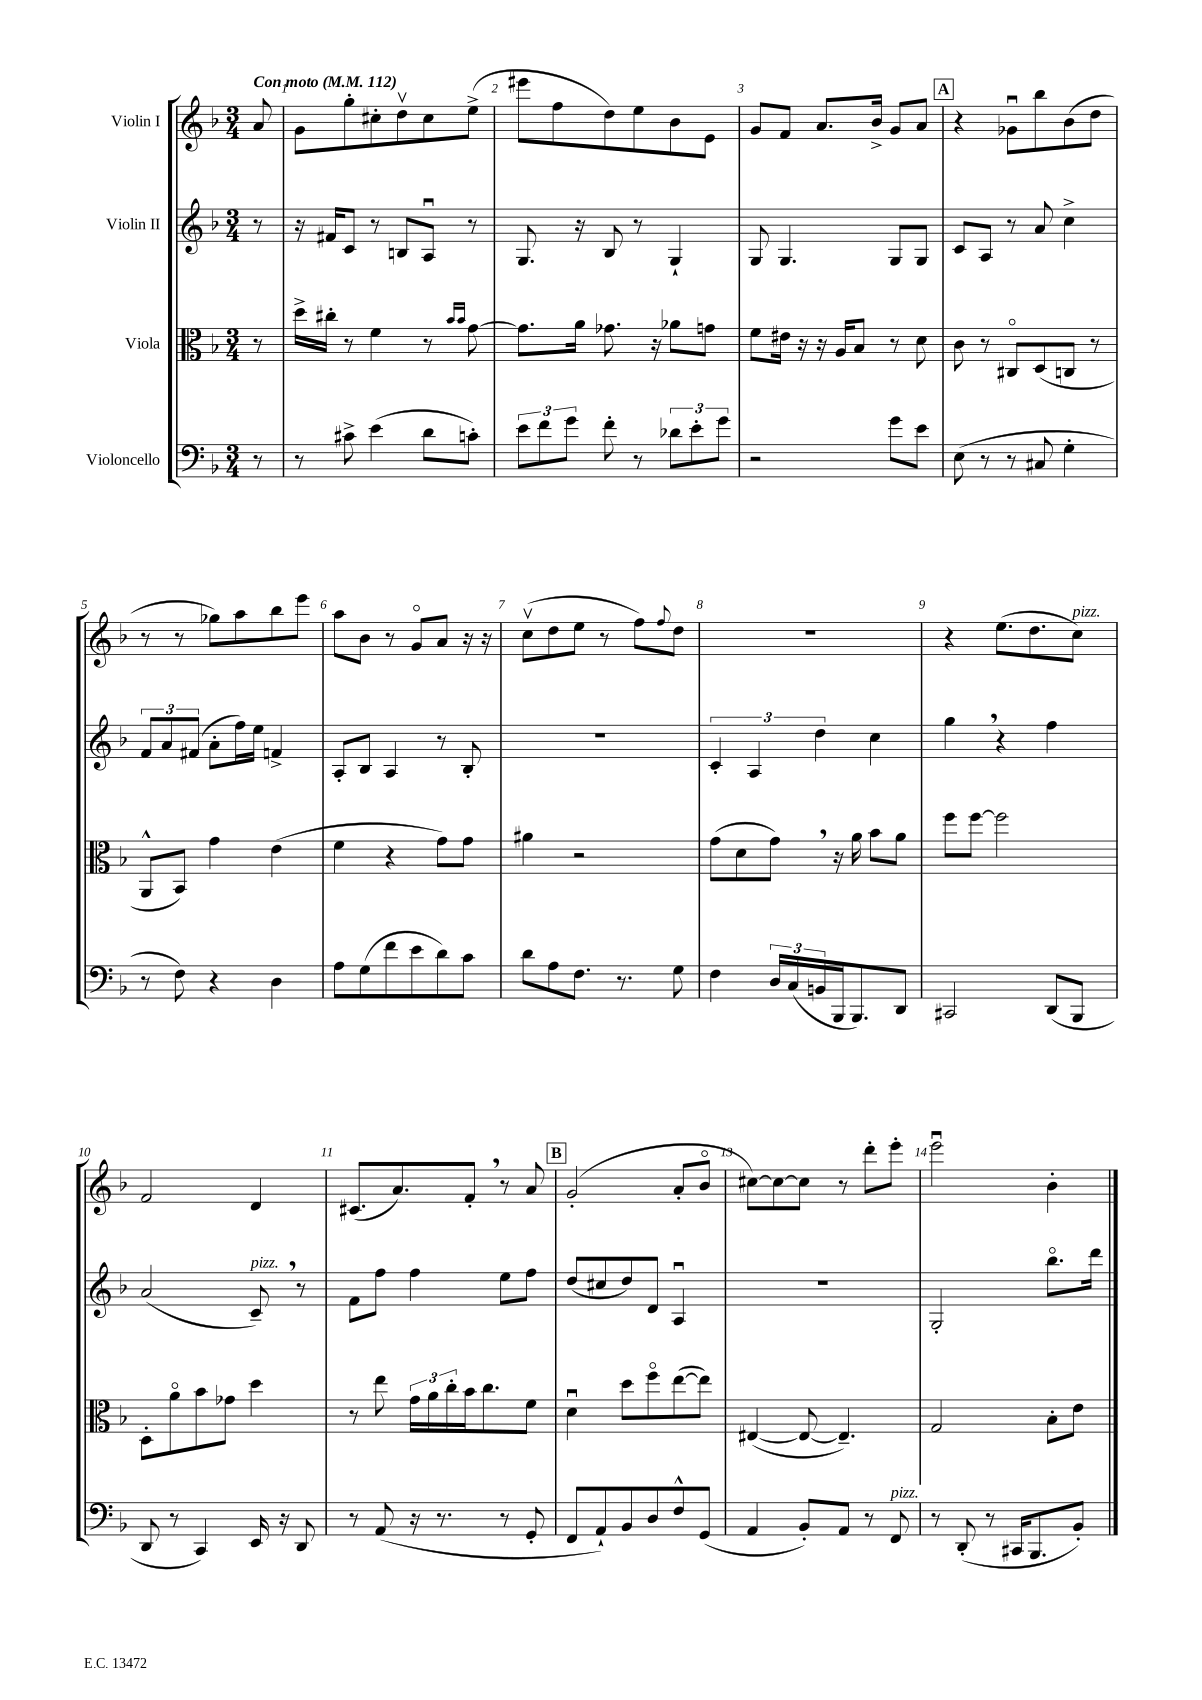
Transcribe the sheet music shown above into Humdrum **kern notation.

**kern	**kern	**kern	**kern
*staff4	*staff3	*staff2	*staff1
*clefF4	*clefC3	*clefG2	*clefG2
*k[b-]	*k[b-]	*k[b-]	*k[b-]
*M3/4	*M3/4	*M3/4	*M3/4
*MM112	*MM112	*MM112	*MM112
8r	8r	8r	8a
=	=	=	=
8r	16dd^	16r	8g
.	16cc#'	16f#	.
8c#^	8r	8c	8gg'
(4e	4f	8r	8cc#'
.	.	8B	8ddv
8d	8r	8Au	8cc#
.	16qqb-	.	.
.	16qqb-	.	.
8c')	[8g	8r	(8ee^
=	=	=	=
12e	8.g]	8.G	8eee#
12f	.	.	.
.	.	.	8ff
12g	.	.	.
.	16a	16r	.
8f'	8.g-	8B-	8dd)
8r	.	8r	8ee
.	16r	.	.
12d-	8a-	4G`	8b-
12e'	.	.	.
.	8g	.	8e
12g	.	.	.
=	=	=	=
2r	8f	8G	8g
.	16e#	4.G	8f
.	16r	.	.
.	16r	.	8.a
.	16A	.	.
.	8B-	.	.
.	.	.	16b-^
8g	8r	8G	8g
8e	8d	8G	8a
=	=	=	=
(8E	8c	8c	4r
8r	8r	8A	.
8r	8C#o	8r	8g-u
8C#	(8D	8a	8bb-
4G'	8C	4cc^	(8b-
.	8r	.	8dd
=	=	=	=
8r	8AA^^	12f	8r
.	.	12a	.
8F)	8BB-)	.	8r
.	.	(12f#	.
4r	4g	8a'	8gg-)
.	.	16ff)	8aa
.	.	16ee	.
4D	(4e	4f^	8bb-
.	.	.	8eee
=	=	=	=
8A	4f	8A'	8aa
(8G	.	8B-	8b-
8f	4r	4A	8r
8e	.	.	8go
8d)	8g)	8r	8a
8c	8g	8B-'	16r
.	.	.	16r
=	=	=	=
8d	4a#	2.r	(8ccv
8A	.	.	8dd
8.F	2r	.	8ee
.	.	.	8r
8.r	.	.	.
.	.	.	8ff)
.	.	.	8qqff
8G	.	.	8dd
=	=	=	=
4F	(8g	6c'	2.r
.	8d	.	.
.	.	6A	.
24D	8g)	.	.
(24C	.	.	.
24BB	.	6dd	.
16BBB-	16r	.	.
8.BBB-)	16a	.	.
.	8b-	4cc	.
8DD	8a	.	.
=	=	=	=
2CC#	8ff	4gg	4r
.	[8ff	.	.
.	2ff]	4r	(8.ee
.	.	.	8.dd
(8DD	.	4ff	.
8BBB-	.	.	8cc)
=	=	=	=
8DD	8D'	(2a	2f
8r	8ao	.	.
4CC)	8b-	.	.
.	8g-	.	.
16EE	4dd	8c~)	4d
16r	.	.	.
8DD	.	8r	.
=	=	=	=
8r	8r	8f	(8.c#
(8AA	8ee	8ff	.
.	.	.	8.a)
16r	24g	4ff	.
.	24a	.	.
8.r	.	.	.
.	24cc'	.	.
.	16b-	.	8f'
.	8.cc	.	.
8r	.	8ee	8r
8GG'	8f	8ff	8a
=	=	=	=
8FF	4du	(8dd	(2g'
8AA`)	.	8cc#	.
8BB-	8dd	8dd)	.
8D	8ffo	8d	.
8F^^	([8ee	4Au	8a'
(8GG	8ee])	.	8b-o
=	=	=	=
4AA	([4E#	2.r	[8cc#)
.	.	.	8cc#_
8BB-')	8E#_	.	8cc#]
8AA	4.E#~])	.	8r
8r	.	.	8ddd'
8FF	.	.	8eee'
=	=	=	=
8r	2G	2G'	2eeeu
(8DD'	.	.	.
8r	.	.	.
16CC#	.	.	.
8.BBB-	.	.	.
.	8B-'	8.bb-o	4b-'
8BB-')	8e	.	.
.	.	16ddd	.
==	==	==	==
*-	*-	*-	*-
